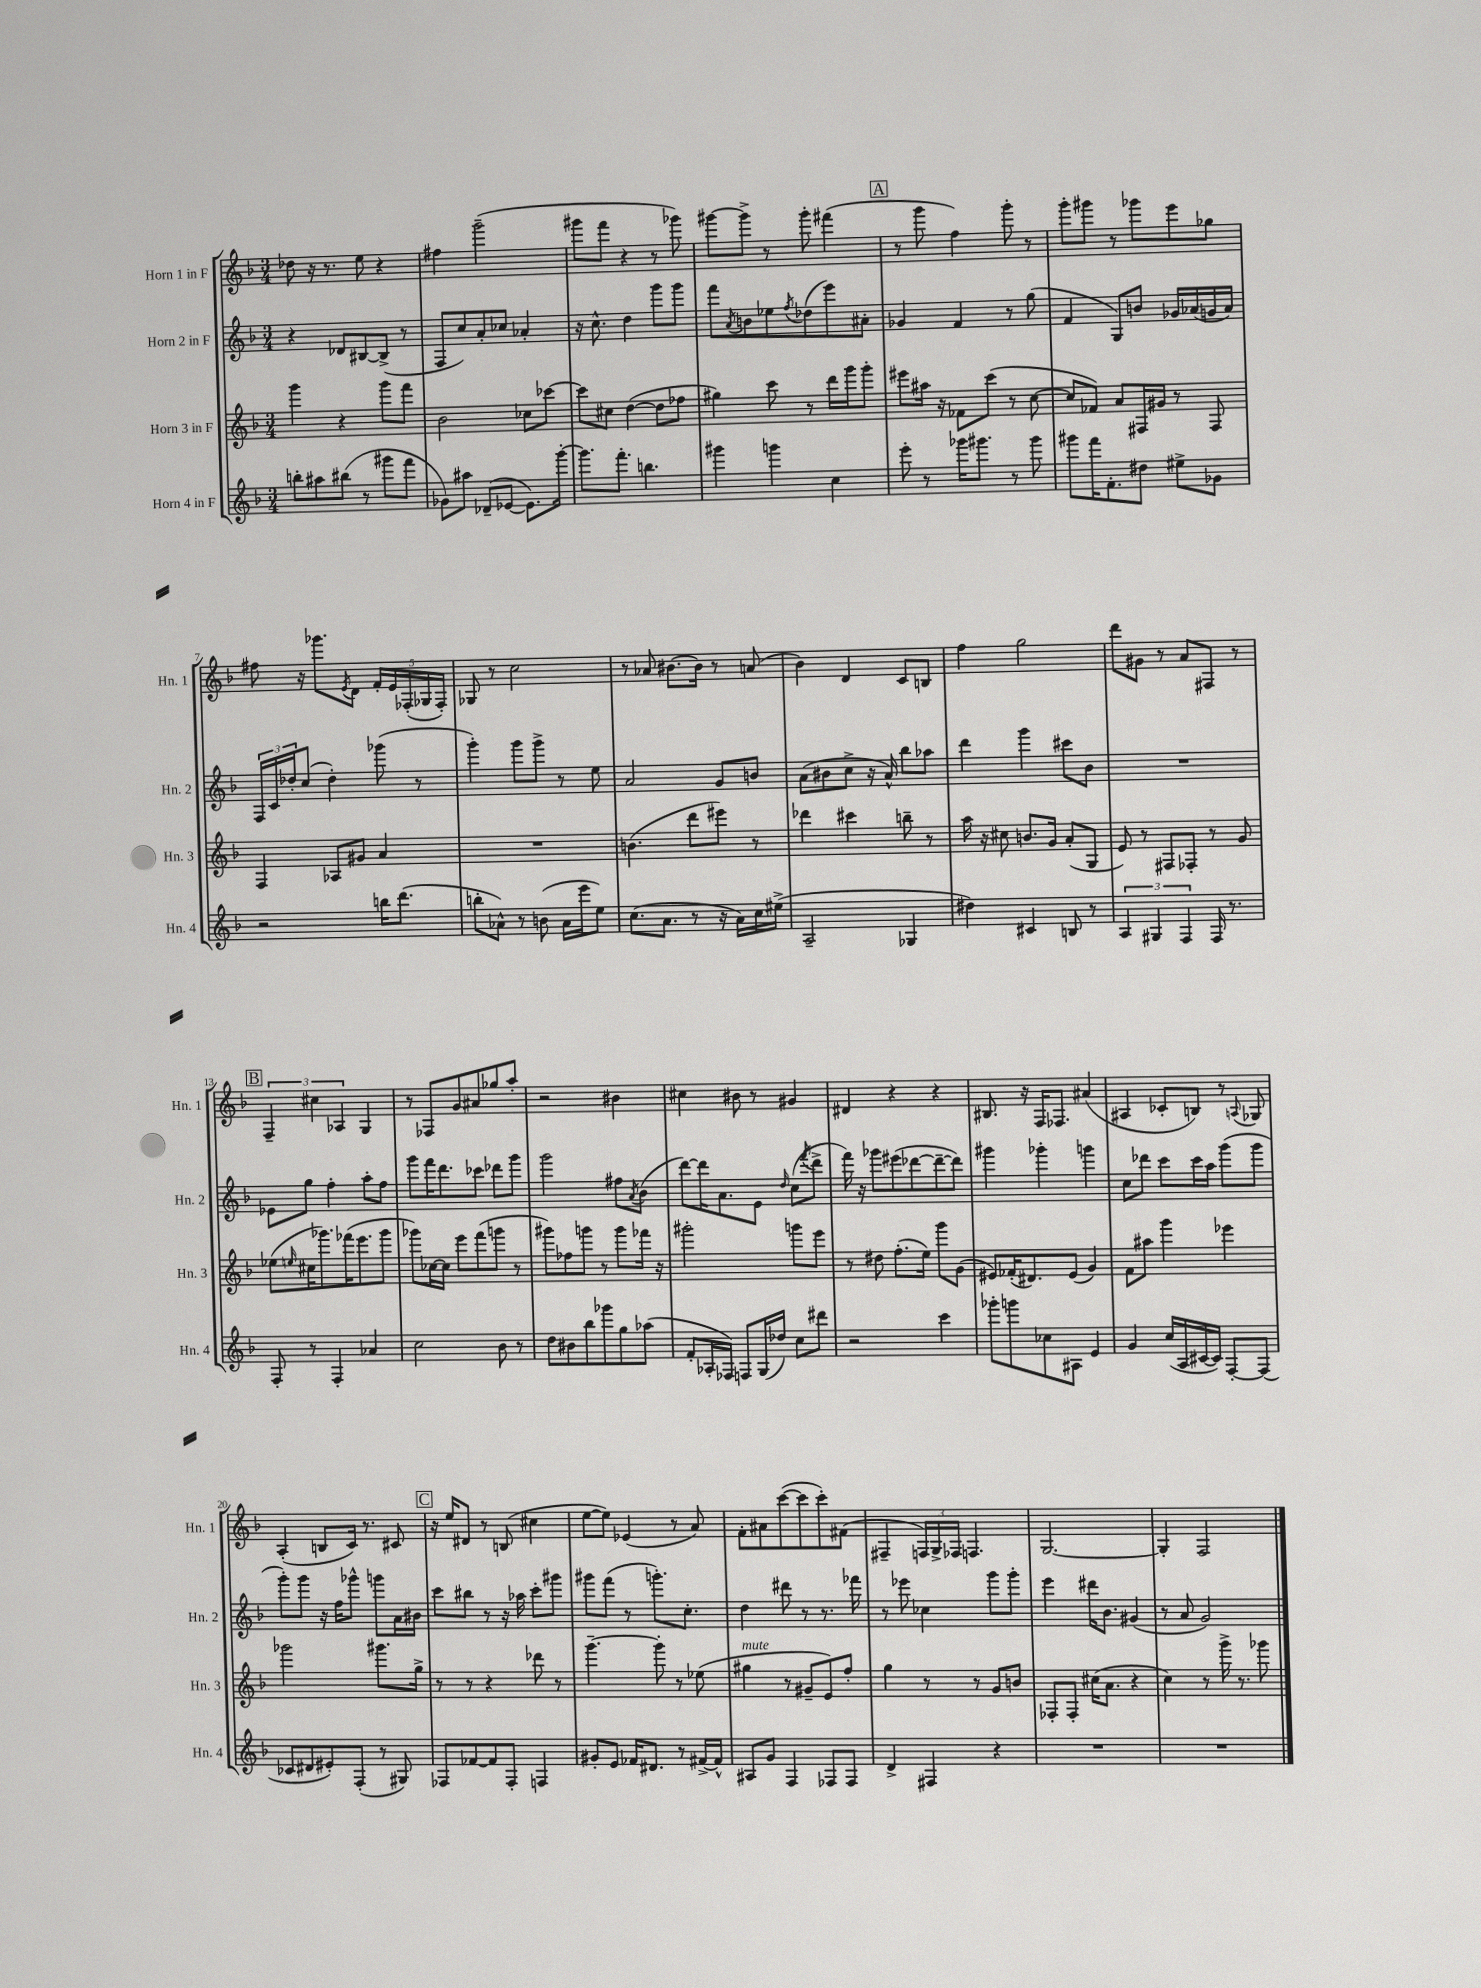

**kern	**kern	**kern	**kern
*part4	*part3	*part2	*part1
*staff4	*staff3	*staff2	*staff1
*I"Horn 4 in F	*I"Horn 3 in F	*I"Horn 2 in F	*I"Horn 1 in F
*I'Hn. 4	*I'Hn. 3	*I'Hn. 2	*I'Hn. 1
*clefG2	*clefG2	*clefG2	*clefG2
*k[b-]	*k[b-]	*k[b-]	*k[b-]
*M3/4	*M3/4	*M3/4	*M3/4
=1	=1	=1	=1
8bbn'\L	4ggg\	4r	8dd-X\
8aa#X\	.	.	16r
.	.	.	8.r
(8bb#X\J	4r	8d-X/L	.
8r	.	[8B#X/	8ee\
8ggg#X\L	8ggg\L	(8B#^/J]	4r
8fff\J	8fff\J	8r	.
=2	=2	=2	=2
8g-X\L)	2b-\	8F/L	4ff#X\
8aa#X\J	.	8cc/)	.
(8d-X~/L	.	8a'/	(2ggg~\
[8e-X/J	.	8cc-X/J	.
8.e-\L])	8cc-X\L	4a-X'/	.
.	[8ccc-X\J	.	.
[16ggg'\Jk	.	.	.
=3	=3	=3	=3
8.ggg\L]	8ccc-\L]	16r	8ggg#X\L
.	.	8.cc^^\	.
.	8cc#X\J	.	8fff\J
8.fff'\J	.	.	.
.	([4dd\	4dd\	4r
4.bbn\	.	.	.
.	8dd\L]	8ggg\L	8r
.	8ff-X\J	8ggg\J	8ggg-X\)
=4	=4	=4	=4
4ggg#X\	4gg#X\)	8fff\L	[8ggg#X\L
.	.	8qa/	.
.	.	8bn\	8ggg#^\J]
4gggn\	8ccc\	8ee-X\	8r
.	.	8qff/	.
.	8r	(8dd-X\	8ggg#'\
4cc\	16ddd\LL	8eee\)	(4fff#X\
.	16ggg\J	.	.
.	8ggg'\J	8a#X'\J	.
!!LO:REH:place=s1:t=A
=5	=5	=5	=5
8eee'\	8eee#X\L	4g-X/	8r
8r	16aa#X\Jk	.	8ggg\
.	16r	.	.
16ggg-X\KL	8f-X\L	4f/	4ff\)
8.ggg#X\J	.	.	.
.	(8ccc\J	.	.
8r	8r	8r	8ggg'\
8ggg#\	[8cc\	(8gg\	8r
=6	=6	=6	=6
8ggg#X\L	8cc/L]	4f/	8ggg'\L
16fff\K	8f-X/J)	.	8ggg#X\J
8.f'\	.	.	.
.	8a/L	8G/L)	8r
8dd#X\J	16F#X/L	8bn/J	8ggg-X\L
.	16g#X/JJ	.	.
8ee#X^\L	8r	16g-X/LL	8eee\
.	.	(16a-X/	.
8g-X\J	8F#/	16gn/	8gg-X\J
.	.	16a-/JJ)	.
!!LO:LB:g=z
=7	=7	=7	=7
2r	4F/	24F/LL	8ff#X\
.	.	24c/	.
.	.	24dd-X'/J	.
.	.	(8cc/J	16r
.	.	.	8.ggg-X\L
.	8A-X/L	4dd-'\)	.
.	.	.	8qe/
.	8g#X/J	.	8d\J
16bbn\KL	4a/	(8ggg-X\	20f'/LL
.	.	.	20e/
(8.ddd\J	.	.	.
.	.	.	(20F-X'/
.	.	8r	.
.	.	.	20G-X/
.	.	.	20F-'/JJ)
=8	=8	=8	=8
8bbn'\L	2.r	4ggg'\)	8G-X/
8a-X^^\J)	.	.	8r
8r	.	8ggg\L	2cc\
(8bn\	.	8ggg^\J	.
16a-\LL	.	8r	.
16eee\J	.	.	.
8ee\J)	.	8ee\	.
=9	=9	=9	=9
(8.cc\L	(4.bn\	2a/	8r
.	.	.	8a-X/
8.a\J	.	.	.
.	.	.	[8.b#X\L
8r	8ddd\L	.	.
.	.	.	16b#\Jk]
16r	8eee#X\J)	8g/L	8r
16a\LL)	.	.	.
16cc\	8r	8bn/J	(8an/
(16ee#X^\JJ	.	.	.
=10	=10	=10	=10
2A~/	4ddd-X\	(8a\L	4b-\)
.	.	8b#X\	.
.	4ccc#X\	8cc^\J	4d/
.	.	16r	.
.	.	16a^^/)	.
4G-X/	8bbn~\	8bb-\L	8c/L
.	8r	8aa-X\J	8Bn/J
=11	=11	=11	=11
4dd#X\)	16aa\	4ddd\	4ff\
.	16r	.	.
.	8cc#X\	.	.
4c#X/	8.bn/L	4ggg\	2gg\
.	16g/Jk	.	.
8Bn/	(8a'/L	8ccc#X\L	.
8r	8G/J	8b-\J	.
=12	=12	=12	=12
6A/	8e/)	2.r	8ddd\L
.	8r	.	8g#X\J
6G#X/	.	.	.
.	8F#X/L	.	8r
6F/	.	.	.
.	8F-X'/J	.	8a/L
16F/	8r	.	8F#X/J
8.r	.	.	.
.	8g/	.	8r
!!LO:LB:g=z
!!LO:REH:place=s1:t=B
=13	=13	=13	=13
8F'/	(8ee-X\L	8e-X\L	6F~/
.	16qqeen/	.	.
8r	16cc#X\K	8gg\J	.
.	.	.	6cc#X\
.	8.ggg-X\)	.	.
4F'/	.	4ff'\	.
.	.	.	6A-X/
.	(16fff-X\K	.	.
.	8.eee\	.	.
4a-X/	.	8aa'\L	4G/
.	8ggg-\J	8ff\J	.
=14	=14	=14	=14
2cc\	8ggg-X\L)	8ggg\L	8r
.	[16cc-X\L	16fff\K	8F-X/L
.	16cc-\JJ]	8.ddd\	.
.	8eee\L	.	8g/
.	(8fff\	8ccc-X\J	8a#X/
8b-\	8gggn\J	8ddd-X\L	8gg-X/
8r	8r	8ggg\J	8aa'/J
=15	=15	=15	=15
8dd\L	8ggg#X\L)	2ggg\	2r
8b#X\	8ff-X\	.	.
8bb-\	8gggn\J	.	.
8ggg-X\	8r	.	.
8gg\	8ggg\L	8ff#X\L	4b#X\
.	.	8qa/	.
(8aa-X\J	16fff-X\Jk	(8b-\J	.
.	16r	.	.
=16	=16	=16	=16
8f'/L	2ggg#X'\	[8ddd\L)	4cc#X\
16A-X'/L	.	16ddd\K]	.
16F-X/JJ)	.	8.a\	.
8Fn/L	.	.	8b#X\
(16G/L	.	8e\J	8r
16dd-X/JJ)	.	.	.
.	.	16qqdd/	.
8cc\L	8gggn\L	(8cc\L	4g#X/
.	.	8qfff/	.
8ddd#X\J	8eee\J	8ddd^\J	.
=17	=17	=17	=17
2r	8r	16fff\)	4d#X/
.	.	16r	.
.	8dd#X\	8ggg-X\L	.
.	(8.ff'\L	(8eee#X\	4r
.	.	[8ddd-X\	.
.	16ee\Jk)	.	.
4ccc\	8ggg\L	8ddd-~\_	4r
.	(8g\J	8ddd-\J])	.
=18	=18	=18	=18
8ggg-X'\L	8e#X/L)	4ggg#X\	8.B#X/
8gggn\	(16f-X'/K	.	.
.	8.d#X/)	.	16r
8cc-X\	.	4ggg-X'\	16F/KL
.	.	.	8.F-X/J
8A#X\J	(8e#/J	.	.
4e/	4g/)	4gggn\	(4a#X/
=19	=19	=19	=19
4g/	8f\L	8cc\L	4A#X/
.	8aa#X\J	8ddd-X\J	.
(16cc/LL	4ggg\	8ccc\L	8c-X'/L
16A/	.	.	.
[16c#X/	.	16ccc\L	8Bn/J)
16c#/JJ])	.	16aa\JJ	.
[8F'/L	4eee-X\	(8ggg\L	8r
.	.	.	8qqAn/
(8F/J]	.	8ggg\J	8G-X/
!!LO:LB:g=z
=20	=20	=20	=20
8c-X/L	2ggg-X\	8ggg'\L)	(4A'/
8d#X/	.	8ggg\J	.
8e#X'/)	.	16r	8Bn/L
.	.	16ff\KL	.
(8F'/J	.	8ggg-X^^\J	16c/Jk)
.	.	.	8.r
8r	8.ggg#X\L	8gggn\L	.
8G#X/)	.	16a\L	8c#X/
.	16gg^\Jk	16b#X\JJ	.
!!LO:REH:place=s1:t=C
=21	=21	=21	=21
8F-X/L	8r	8ccc\L	16r
.	.	.	16ee/KL
[8f-X/	8r	8bb#X\J	8d#X/J
8f-/]	4r	8r	8r
8F-'/J	.	16r	(8Bn/
.	.	16aa-X\	.
4Fn/	8ddd-X\	8ccc'\L	4cc#X\
.	8r	8ggg#X\J	.
=22	=22	=22	=22
8g#X'/L	[4.ggg~\	8ggg#X\L	[8ee\L
8e/J	.	(8fff\J	8ee\J])
16f-X/KL	.	8r	(4e-X/
8.d#X/J	.	.	.
.	8ggg'\]	8.gggn'\L)	.
8r	8r	.	8r
.	.	8.cc'\J	.
[16f#X^/LL	(8ee-X\	.	8a/)
16f#^^/JJ]	.	.	.
=23	=23	=23	=23
!	!LO:TX:a:i:t=mute	!	!
8A#X/L	4gg#X\	4dd\	8f'\L
8g/J	.	.	8a#X\
4F/	8r	8ddd#X\	([8ccc\
.	8g#X~/L	8r	8ccc\]
8F-X/L	8e/)	8.r	8ccc'\)
8F-/J	8ff'/J	.	(8f#X\J
.	.	16fff-X\	.
=24	=24	=24	=24
4d^/	4gg\	8r	4F#X~/
.	.	8eee-X\	.
4F#X/	8r	4cc-X\	24Fn/LL)
.	.	.	24G^/
.	.	.	24F-X/JJ
.	8r	.	4.Fn/
4r	8g/L	8ggg\L	.
.	8bn/J	8ggg'\J	.
=25	=25	=25	=25
2.r	8F-X'/L	4eee\	[2.G/
.	8F-'/J	.	.
.	(16cc#X\KL	16ddd#X\KL	.
.	8.a\J	8.b-\J	.
.	4r	(4g#X/	.
=26	=26	=26	=26
2.r	4cc\)	8r	4G'/]
.	.	8a/	.
.	8r	2g/)	2F/
.	16ggg^\	.	.
.	8.r	.	.
.	8ggg-X\	.	.
==	==	==	==
*-	*-	*-	*-
